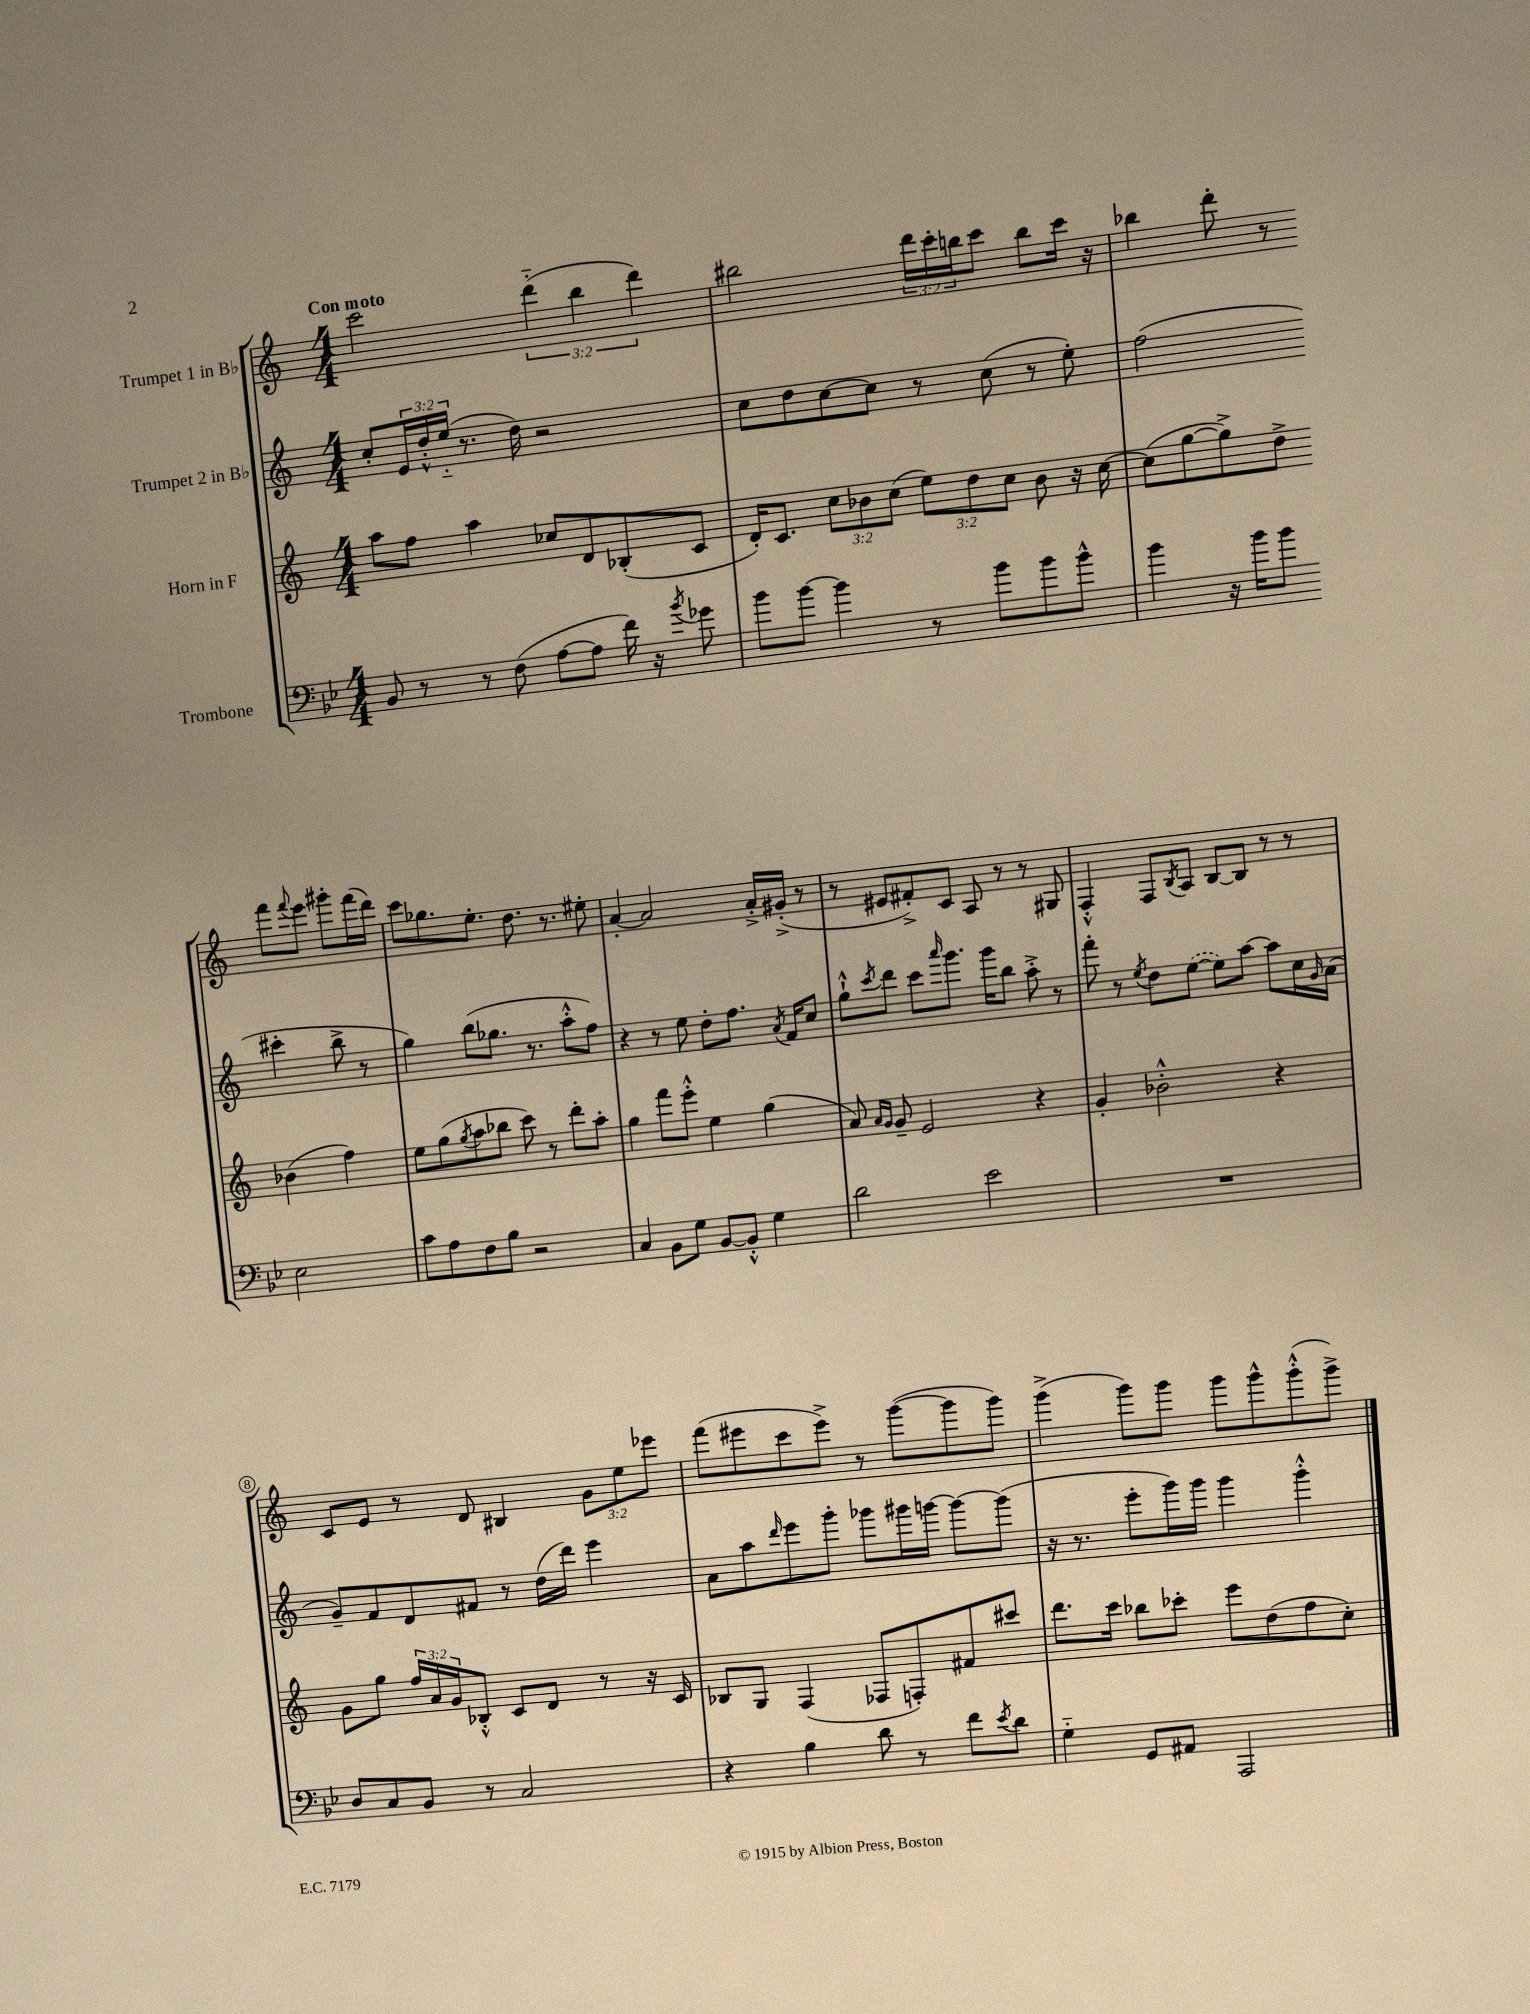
<<
\new StaffGroup <<
\new Staff = "s0" \with { instrumentName = "Trumpet 1 in Bb" } {
    \clef treble \key c \major \numericTimeSignature \time 4/4 \override Staff.TupletNumber.text = #tuplet-number::calc-fraction-text \tempo "Con moto"
    c'''2 \tuplet 3/2 { d'''4-_( b''4 d'''4) } |
    bis''2 \tuplet 3/2 { d'''16 c'''16-. b''16 } c'''8 b''8 c'''16 r16 |
    bes''4 d'''8-. r8 f'''8 \appoggiatura { f'''8 } e'''8 gis'''8-. f'''16( d'''16) |
    c'''8 ges''8. e''8.-. d''8. r8. eis''8-. |
    a'4~-. a'2 a'16-.-> gis'16-.->( r8 |
    r8 eis'8 fis'8-.->) c'8 a8 r8 r8 gis8 |
    f4-.-^ f8 \acciaccatura { b8 } a8 b8~ b8 r8 r8 |
    c'8 e'8 r8 d'8 bis4 \tuplet 3/2 { g'8 e''8 ees'''8 } |
    f'''8( eis'''8 c'''8 eis'''8->) r8 g'''8~( g'''8 g'''8) |
    g'''4->( g'''8) g'''8 g'''8 g'''8-^ g'''8-.-^( g'''8->) \bar "|." |
}
\new Staff = "s1" \with { instrumentName = "Trumpet 2 in Bb" } {
    \clef treble \key c \major \numericTimeSignature \time 4/4 \override Staff.TupletNumber.text = #tuplet-number::calc-fraction-text
    c''8-. \tuplet 3/2 { e'16 d''16-.-^ e''16-_( } r8. d''16) r2 |
    c''8 d''8 c''8~ c''8 r8 c''8( r8 e''8-.) |
    f''2( cis'''4-. b''8-> r8 |
    g''4) b''8( ges''8. r8. a''8-.-^ f''8) |
    r4 r8 e''8 d''8-. f''8. \acciaccatura { a'8 } f'16 c''8 |
    g''8-!-^ \acciaccatura { c'''8 } d'''8 c'''8 \grace { a'''16 } g'''8. g'''16 b''8 a''8-.-> r8 |
    f'''8-. r8 \acciaccatura { e''8 } d''8 \once \slurDashed e''8~( e''8) a''8~ a''8 c''16 \grace { g'16 } a'16( |
    g'8--) f'8 d'8 fis'8 r8 d''16( d'''16) e'''4 |
    a'8 a''8 \grace { d'''16 } e'''8 g'''8-. ges'''8 gis'''16 g'''16~ g'''8~ g'''8( |
    r16 r8. e'''8-. g'''16) g'''16 g'''4 g'''4-.-^ \bar "|." |
}
\new Staff = "s2" \with { instrumentName = "Horn in F" } {
    \clef treble \key c \major \numericTimeSignature \time 4/4 \override Staff.TupletNumber.text = #tuplet-number::calc-fraction-text
    a''8 f''8 a''4 ces''8 d'8 bes8-.( c'8 |
    d'16-.) c'8. \tuplet 3/2 { c''8 bes'8 c''8( } \tuplet 3/2 { e''8) d''8 c''8 } bes'8 r16 c''16~ |
    c''8( g''8~ g''8->) d''8-> bes'4( f''4) |
    e''8 g''8( \acciaccatura { g''8 } a''8 bes''8 c'''8) r8 d'''8-. a''8-. |
    g''4 f'''8 e'''8-.-^ e''4 g''4( |
    a'8) \grace { a'16 g'16 } g'8-- e'2 r4 |
    g'4-. bes'2-.-^ r4 |
    g'8 g''8 \tuplet 3/2 { f''16 a'16 g'16 } bes8-.-^ c'8 d'8 r8 r16 c'16 |
    bes8 g8 f4( fes8 f8-.) fis'8 cis'''8 |
    d'''8. c'''16 bes''8 ces'''8-. e'''8 d''8( f''8 c''8-.) \bar "|." |
}
\new Staff = "s3" \with { instrumentName = "Trombone" } {
    \clef bass \key bes \major \numericTimeSignature \time 4/4
    bes,8 r8 r8 f8( a8~ a8 f'16) r16 \acciaccatura { bes'8 } ges'8 |
    bes'8 bes'8~ bes'4 r8 bes'8 bes'8 bes'8-^ |
    bes'4 r16 bes'16 bes'8 ees2 |
    c'8 a8 f8 bes8 r2 |
    c4 bes,8 g8 bes,8~ bes,8-.-^ g4 |
    d'2 ees'2 |
    R1 |
    d8 c8 bes,8 r8 c2 |
    r4 bes4 d'8 r8 f'8 \acciaccatura { ees'8 } d'8 |
    g4-_ g,8 ais,8 a,,2 \bar "|." |
}
>>
>>
\layout { \context { \Score \override BarNumber.stencil = #(make-stencil-circler 0.1 0.3 ly:text-interface::print) } }
